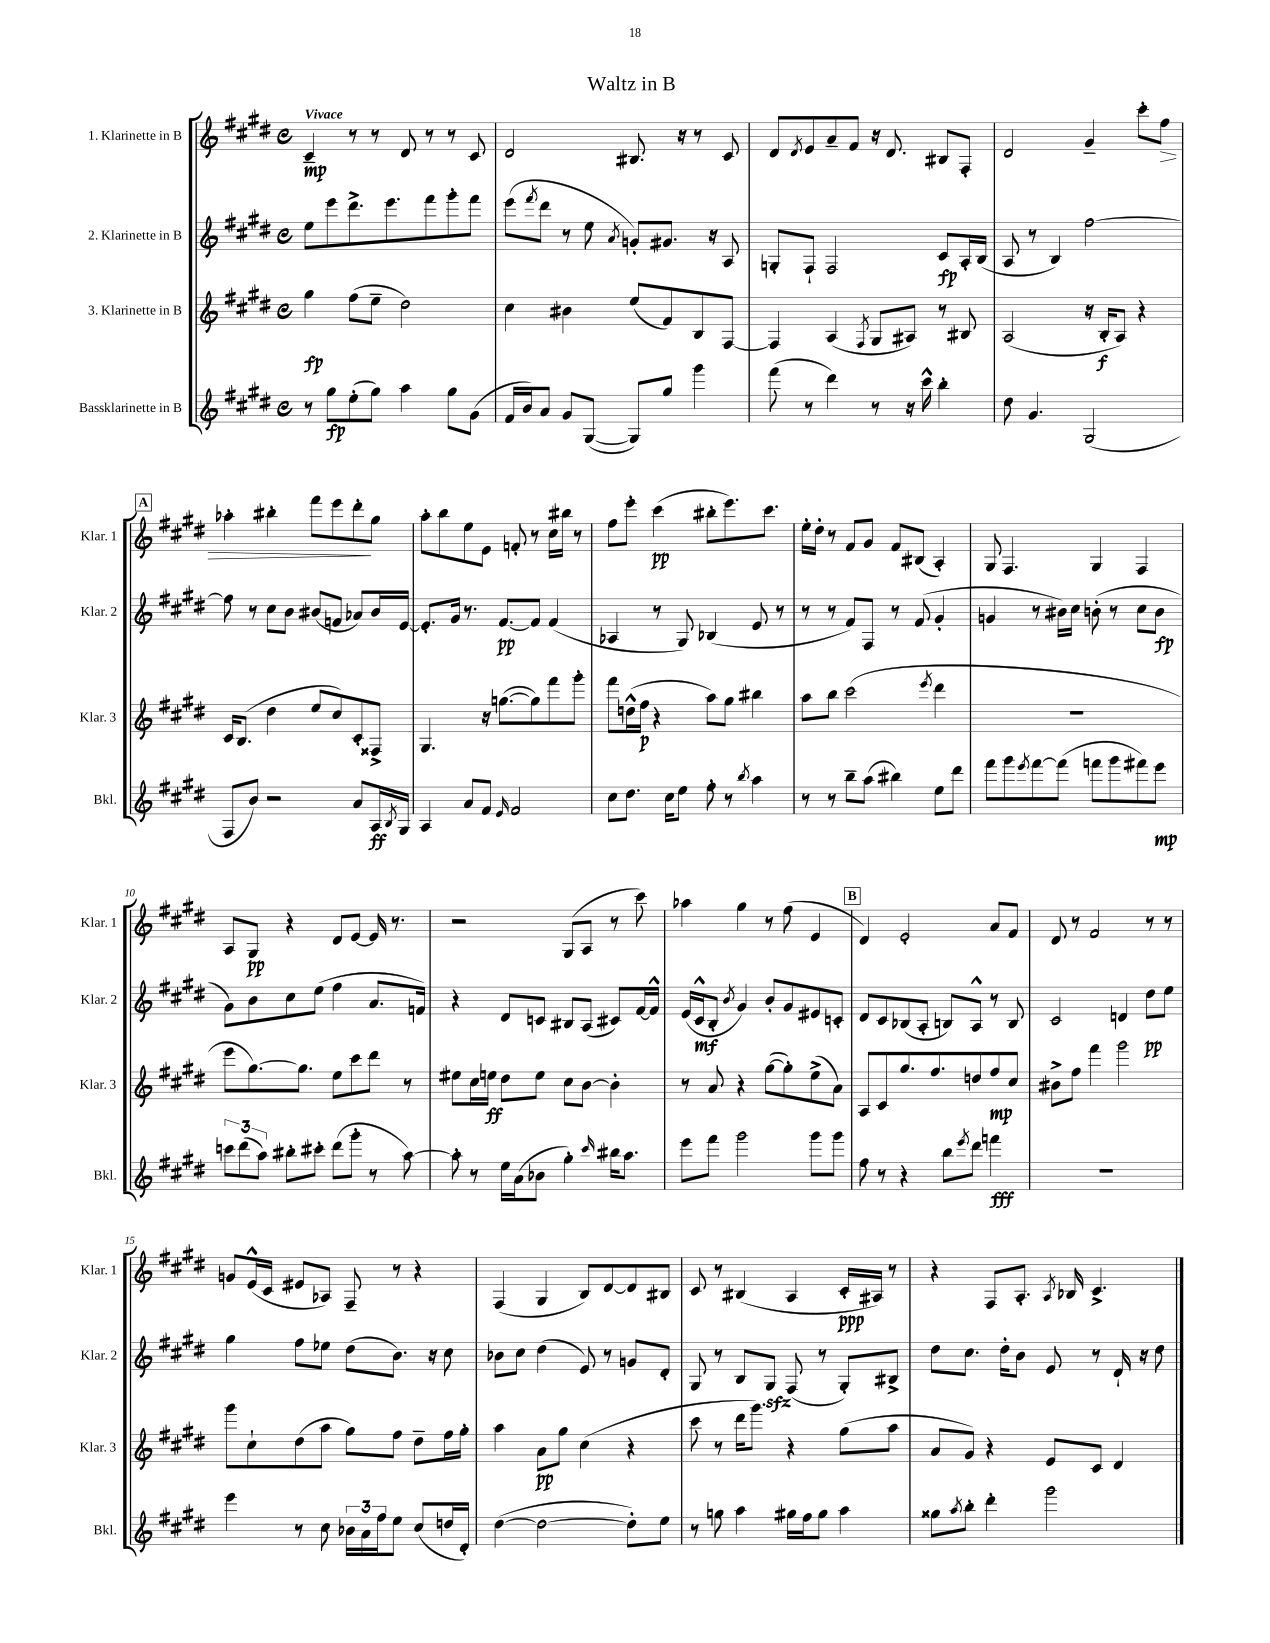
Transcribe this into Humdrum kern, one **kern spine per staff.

**kern	**kern	**kern	**kern
*staff4	*staff3	*staff2	*staff1
*clefG2	*clefG2	*clefG2	*clefG2
*k[f#c#g#d#]	*k[f#c#g#d#]	*k[f#c#g#d#]	*k[f#c#g#d#]
*M4/4	*M4/4	*M4/4	*M4/4
*met(c)	*met(c)	*met(c)	*met(c)
8r	4gg#	8ee	4c#~
8gg#	.	8eee	.
(8ee'	(8ff#	8.ddd#^	8r
8gg#)	8ee~	.	8r
.	.	8.eee	.
4aa	2dd#)	.	8d#
.	.	8fff#	8r
8gg#	.	8ggg#'	8r
(8g#	.	8fff#	8c#
=	=	=	=
16f#	4cc#	(8eee	2d#
16b)	.	.	.
.	.	8qfff#	.
8a	.	8ddd#	.
8g#	4b#	8r	.
([8G#	.	8ee	.
.	.	8qa	.
8G#])	(8ee	8g')	8.B#
8gg#	8f#)	8.g#	.
.	.	.	16r
4ggg#	8B	.	8r
.	.	16r	.
.	[8F#	8A	8c#
=	=	=	=
(8fff#	4F#]	8G'	8d#
.	.	.	8qd#
8r	.	8F#`	8e
4ddd#)	(4A	2F#	8a~
.	.	.	8f#
.	8qF#	.	.
8r	8G#	.	16r
.	.	.	8.d#
16r	8A#)	.	.
16ccc#^^	.	.	.
4bb'	8r	8c#	8B#
.	8B#	16A'	8F#'
.	.	(16B	.
=	=	=	=
8dd#	(2A	8A	2d#
4.g#	.	8r	.
.	.	4B)	.
(2G#	16r	[2ff#	4g#~
.	16B'	.	.
.	8A)	.	.
.	4r	.	8ccc#'
.	.	.	8ff#
=	=	=	=
8F#	16c#	8ff#]	4aa-'
.	(8.B	.	.
8b)	.	8r	.
2r	4dd#	8cc#	4bb#'
.	.	8b	.
.	8ee	(8b#	8fff#
.	8cc#)	8f	8eee
8a	8c#'	8a-)	8ddd#'
16A	8F##^	16b#	8gg#
8qB	.	.	.
16G#	.	[16e	.
=	=	=	=
4A	4.G#	8.e']	8aa'
.	.	.	8bb
.	.	16g#	.
8a	.	8.r	8ee
8f#	16r	.	8e
.	([8.gg	[8.f#	.
16qqe	.	.	.
2f#	.	.	8f'
.	8gg])	8f#]	8r
.	8fff#	(4f#	16cc#
.	.	.	16bb#
.	8ggg#'	.	8r
=	=	=	=
8cc#	8fff#	4A-	8ff#
8.dd#	(16dd^^	.	8eee'
.	16ff#	.	.
.	4r	8r	(4ccc#
16cc#	.	.	.
8ee	.	8G#)	.
8ff#'	8aa)	(4B-	8bb#'
8r	8gg#	.	8.eee)
8qbb	.	.	.
4aa	4bb#	8e	.
.	.	.	8.ccc#
.	.	8r	.
=	=	=	=
8r	8aa	8r	16ee'
.	.	.	16dd#'
8r	8bb	8r	8r
8bb~	(2ccc#	8f#)	8f#
(8aa	.	8F#	8g#
4bb#)	.	8r	8f#
.	.	(8f#	(8B#
.	8qeee	.	.
8ee	4ddd#	4g#'	4A')
8ddd#	.	.	.
=	=	=	=
8fff#	1r	4g	8G#
8ggg#	.	.	4.F#
8qeee	.	.	.
[8fff#	.	8r	.
(8fff#]	.	16b#)	.
.	.	16cc#	.
8fff	.	(8b'	4G#
8ggg#	.	8r	.
8fff#)	.	8cc#	4F#
8eee	.	8b	.
=	=	=	=
12ccc	8eee	8g#)	8A
(12ddd#	.	.	.
.	[8.gg#)	8b	8G#
12aa)	.	.	.
8bb#'	.	8cc#	4r
.	8.gg#]	.	.
8ccc#'	.	(8ee	.
(8ddd#	8ee	4ff#	8d#
8ggg#'	8ccc#	.	[8e
8r	8ddd#	8.a	16e]
.	.	.	8.r
[8aa)	8r	.	.
.	.	16f)	.
=	=	=	=
8aa']	8ee#	4r	2r
8r	16cc#	.	.
.	16ee	.	.
16ee	8dd#	8d#	.
(16a	.	.	.
8b-	8ee	8c	.
4gg#')	8cc#	8B#	(8G#
.	[8b	(8A	8A
16qqccc#	.	.	.
16bb#	4b']	8c#)	8r
8.aa	.	.	.
.	.	[16f#	8ccc#)
.	.	16f#^^]	.
=	=	=	=
8eee	8r	(16e	4aa-
.	.	16c#^^	.
8fff#	8a	8B'	.
.	.	8qb	.
2ggg#	4r	4g#)	4gg#
.	([8gg#	8b'	8r
.	8gg#'])	8g#	(8ff#
8ggg#	(8ee^	8e#	4e
8ggg#	8a)	8c'	.
=	=	=	=
8ff#	8A	8d#	4d#)
8r	8c#	8c#	.
4r	8.gg#	(8B-	2e'
.	.	8A'	.
.	8.ff#	.	.
8bb	.	8B)	.
8qeee	.	.	.
8ddd#	8dd	8A^^	.
4fff	8ff#	8r	8a
.	8cc#	8B	8f#
=	=	=	=
1r	8b#^	2c#	8d#
.	8ff#	.	8r
.	4fff#	.	2f#
.	2ggg#	4d	.
.	.	8dd#	8r
.	.	8ee	8r
=	=	=	=
4eee	8ggg#	4gg#	8g
.	8cc#`	.	(16e^^
.	.	.	16c#
8r	(8dd#	8ff#	8e#
8cc#	8aa	8ee-	8A-)
24b-	8gg#)	(8dd#	8F#~
24a	.	.	.
24ff#	.	.	.
8ee	8ff#	8.b)	8r
(8cc#	8dd#~	.	4r
.	.	16r	.
16dd	16ff#	8cc#	.
16d#')	16gg#'	.	.
=	=	=	=
([4dd#	4aa	8b-	(4F#
.	.	8cc#	.
2dd#_	8a	(4dd#	4G#
.	8gg#	.	.
.	(4cc#	8e)	8B)
.	.	8r	[8d#
8dd#'])	4r	8g	8d#]
8ee	.	8d#'	8B#
=	=	=	=
8r	8ccc#	8G#	8c#
8gg	8r	8r	8r
4aa	16ddd#	8B	(4B#
.	8.ggg#)	.	.
.	.	8G#	.
16gg#	4r	(8F#	4A
16ff#	.	.	.
8gg#	.	8r	.
4aa	(8gg#	8G#')	16c#'
.	.	.	16A#)
.	8aa	8B#^	8r
=	=	=	=
8gg##	8a	8dd#	4r
8qaa	.	.	.
8bb'	8g#)	8.cc#	.
4ddd#'	4r	.	8F#
.	.	16dd#'	.
.	.	8b	8.A'
2ggg#	8e	8e	.
.	.	.	8qA
.	.	.	16B-
.	8c#	8r	4.c#^
.	4d#	16d#`	.
.	.	16r	.
.	.	8dd#	.
==	==	==	==
*-	*-	*-	*-
